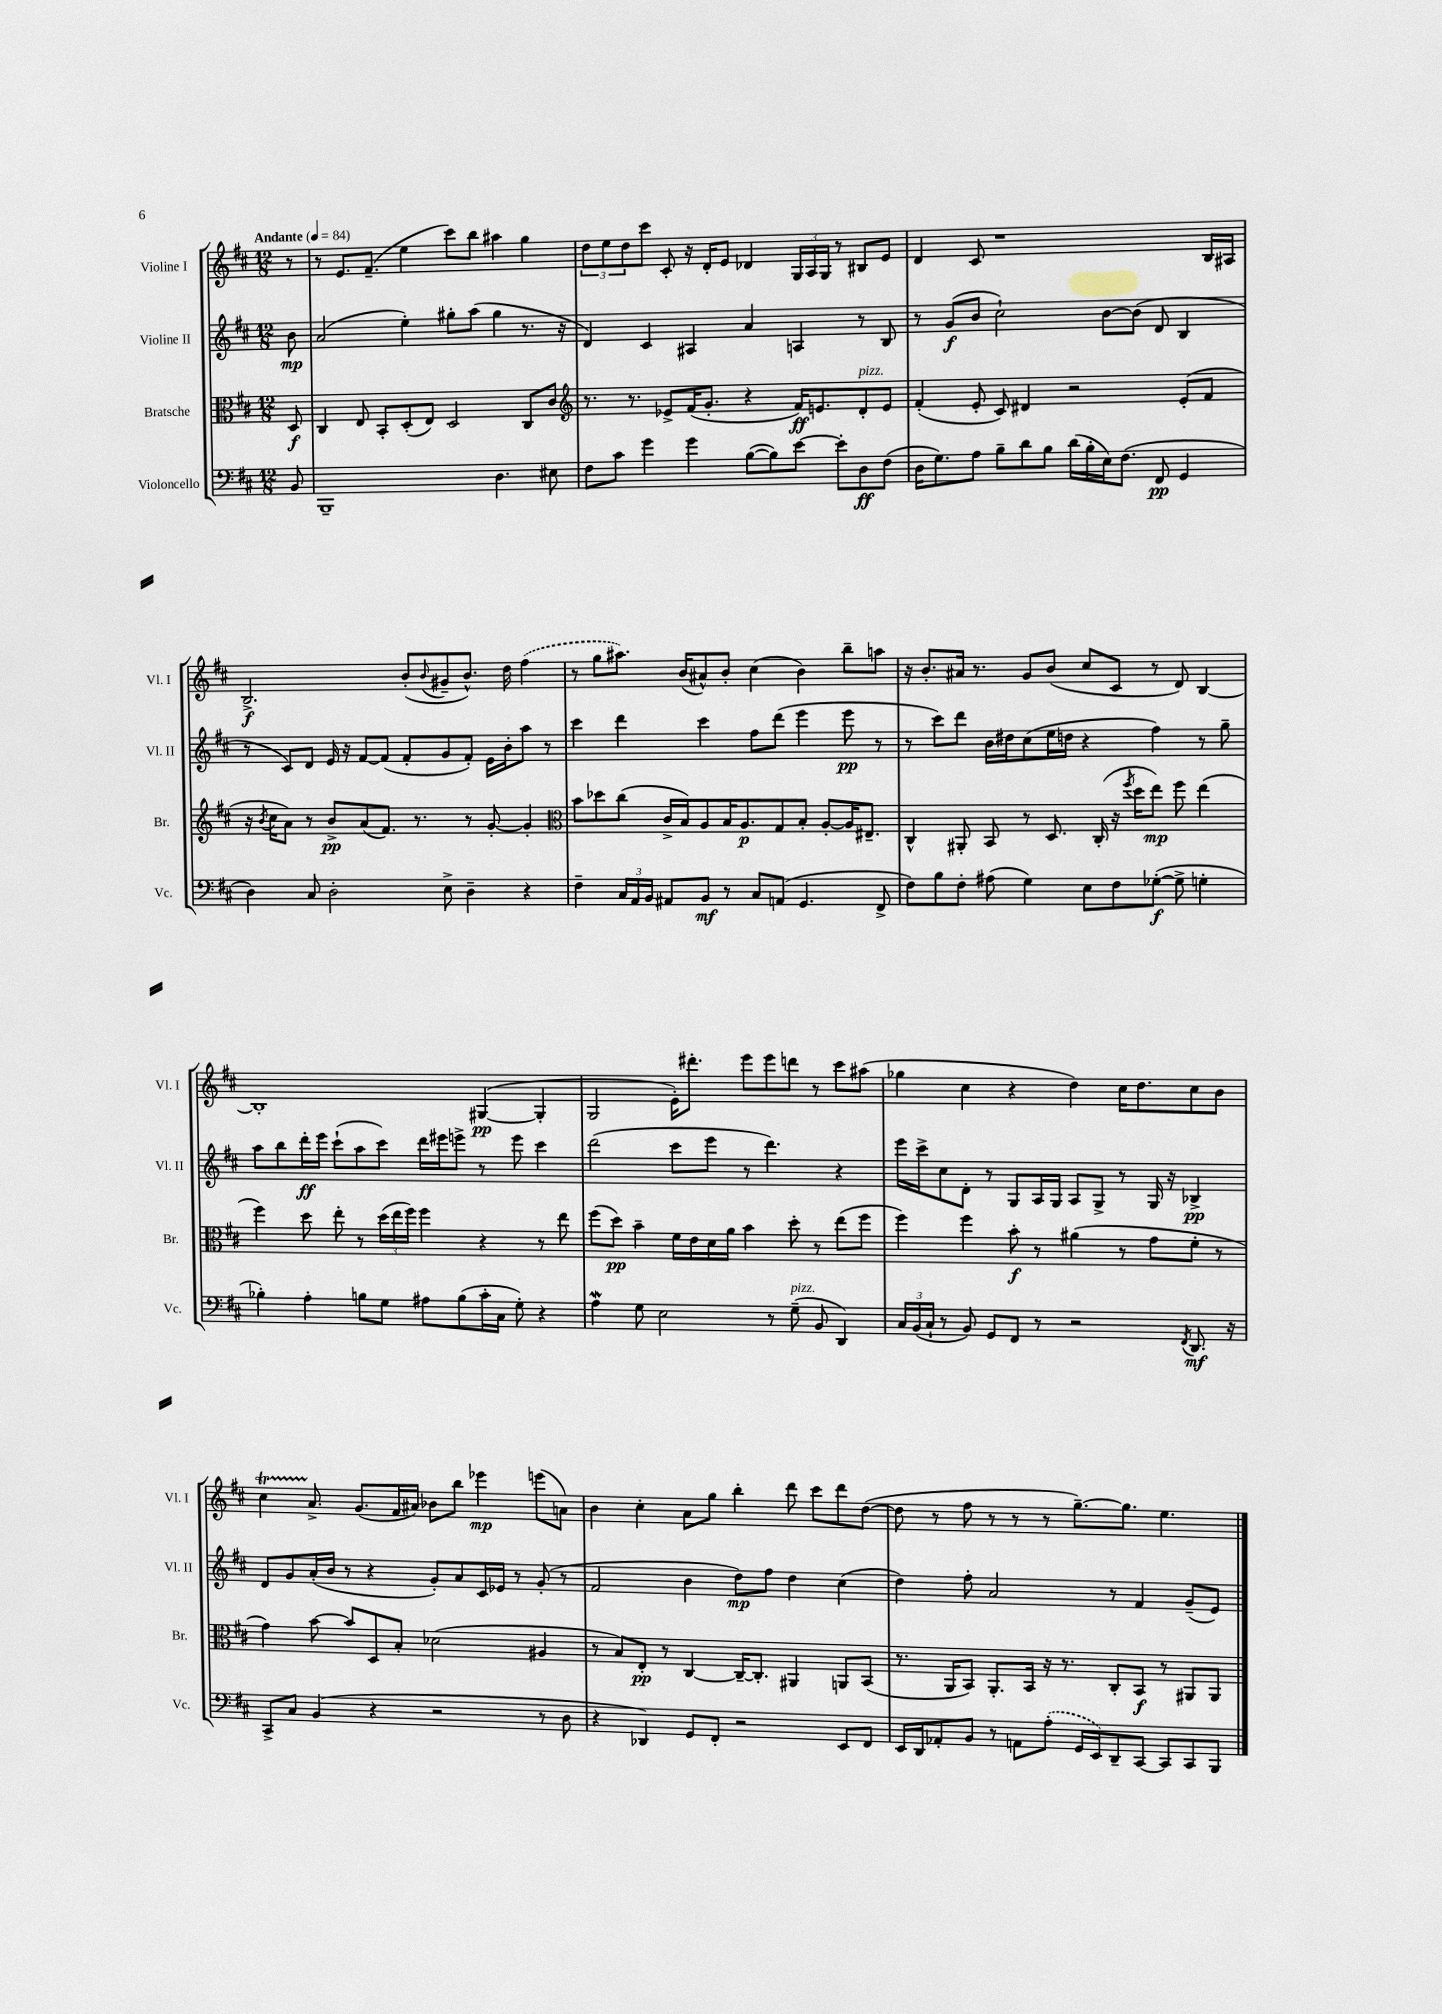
<<
\new StaffGroup <<
\new Staff = "s0" \with { instrumentName = "Violine I" shortInstrumentName = "Vl. I" } {
    \clef treble \key d \major \numericTimeSignature \time 12/8 \partial 8 \tempo "Andante" 4 = 84
    r8 |
    r8 e'8. fis'8.--( e''4 cis'''8) b''8 ais''4 g''4 |
    \tuplet 3/2 { d''8 e''8 d''8 } cis'''8 cis'8-. r16 d'16-. e'8 des'4 \tuplet 3/2 { g16 a16 g16 } r8 bis8 e'8 |
    d'4 cis'8 r1 b16 ais16 |
    b2.->\f b'8-.( \appoggiatura { b'8 } gis'8-- b'8.-^) d''16 \once \slurDashed fis''4( |
    r8 g''8 ais''8.) b'16( ais'8-^) b'8-. cis''4( b'4) b''8-- a''8 |
    r16 b'8.-. ais'16 r8. g'8 b'8( cis''8 cis'8 r8 d'8) b4~ |
    b1-. gis4~\pp( gis4-. |
    g2 e'16-.) dis'''8.-. e'''8 e'''8 d'''8 r8 cis'''8 ais''8( |
    ges''4 cis''4 r4 d''4) cis''16 d''8. cis''8 b'8 |
    cis''4\startTrillSpan a'8.->\stopTrillSpan g'8.( fis'16 ais'16) bes'8 b''8 ees'''4\mp e'''8( a'8) |
    b'4 cis''4-. a'8 g''8 b''4-. d'''8 cis'''8 d'''8 d''8~( |
    d''8 r8 fis''8 r8 r8 r8 g''8.~--) g''8. e''4. \bar "|." |
}
\new Staff = "s1" \with { instrumentName = "Violine II" shortInstrumentName = "Vl. II" } {
    \clef treble \key d \major \numericTimeSignature \time 12/8 \partial 8
    b'8\mp |
    a'2( e''4-.) gis''8-. a''8( gis''4 r8. r16 |
    d'4) cis'4 ais4 a'4 a4 r8 b8 |
    r8 g'8\f( b'8 cis''2-!) b'8~ b'8( d'8 b4 |
    r8 cis'8) d'8 e'16 r16 fis'8~ fis'8( fis'8-. g'8 fis'8-.) e'16 b'16-. a''8 r8 |
    cis'''4 d'''4 cis'''4 fis''8 d'''8( e'''4 e'''8\pp r8 |
    r8 cis'''8) d'''8 b'16 dis''16 cis''8( e''16 d''16 r4 fis''4) r8 g''8-- |
    a''8 b''8 d'''16-.\ff e'''16 cis'''8-!( a''8 cis'''8) d'''16 eis'''16 e'''8-> r8 e'''8 cis'''4 |
    d'''2( cis'''8 e'''8 r8 d'''4.) r4 |
    e'''16 cis'''16-> cis''8 d'8-. r8 g8 a16 g16 a8 g8-> r8 g16 r16 bes4->\pp |
    d'8 g'8 a'16-.( b'16 r8 r4 g'8-.) a'8 cis'16 ees'16 r8 g'8-.( r8 |
    fis'2 b'4 d''8\mp) fis''8 d''4 cis''4( |
    d''4) fis''8-. a'2 r8 fis'4 g'8--( e'8) \bar "|." |
}
\new Staff = "s2" \with { instrumentName = "Bratsche" shortInstrumentName = "Br." } {
    \clef alto \key d \major \numericTimeSignature \time 12/8 \partial 8
    d8\f |
    cis4 e8 b,8-. d8-.( e8) d2 cis8 cis'8 |
    \clef treble r8. r8. ees'8-> fis'16( g'8.-. r4 fis'16\ff) e'8. d'8-.^\markup { \italic "pizz." } e'8 |
    fis'4-.( e'8-. cis'8) dis'4 r2 e'8-.( fis'8 |
    r16 \acciaccatura { b'8 } cis''16 a'8) r8 b'8->\pp a'8( fis'8.) r8. r8 g'8~-. g'4-. |
    \clef alto b'8 des''8 cis''8( cis'16-> b16) a8 b16 a8.\p g8 b8-. a8~-. a16 eis8.-- |
    cis4-^ ais,8-. b,8 r8 d8. cis16-.( r16 \acciaccatura { fis''8 } d''16 e''8\mp) fis''8 e''4( |
    fis''4) d''8 e''8-. r8 \tuplet 3/2 { d''16( e''16 fis''16) } fis''4 r4 r8 e''8 |
    fis''8( d''8\pp) b'4-- fis'16 e'16 d'16 a'16 b'4 d''8-. r8 e''8( fis''8 |
    fis''4) fis''4 b'8-.\f r8 ais'4( r8 g'8 fis'8-. r8 |
    g'4) b'8~ b'8 d8 b8-. des'2( ais4 |
    r8 b8) e8-.\pp r8 cis4~ cis16~-- cis8.-. ais,4 a,8 b,8( |
    r8. a,16 b,8) a,8.-. b,16 r16 r8. cis8-. b,8\f r8 ais,8 ais,8 \bar "|." |
}
\new Staff = "s3" \with { instrumentName = "Violoncello" shortInstrumentName = "Vc." } {
    \clef bass \key d \major \numericTimeSignature \time 12/8 \partial 8
    b,8 |
    b,,1-- d4. eis8 |
    fis8 cis'8 g'4 g'4 b8~( b8) e'8~ e'8-. d8\ff fis8( |
    d16 g8.) a8 b8-- d'8 b8 d'16( b16-. e16) fis8.( fis,8\pp g,4 |
    d4) cis8 d2-. e8-> d4-- r4 |
    fis4-- \tuplet 3/2 { cis16 a,16 b,16 } ais,8 b,8\mf r8 cis8 a,8( g,4. fis,8-> |
    fis8) b8 fis8-. ais8( g4) e8 fis8 ges8~-.\f( ges8-> g4-. |
    bes4-.) a4-. b8 g8 ais8 b8( cis'16-. cis16 g8-.) r4 |
    a4\mordent g8 e2 r8 g8--^\markup { \italic "pizz." }( b,8 d,4) |
    \tuplet 3/2 { cis16 b,16( cis16-! } r8 b,8) g,8 fis,8 r8 r2 \acciaccatura { fis,8 } d,8.\mf r16 |
    cis,8-> cis8 b,4( r4 r2 r8 d8 |
    r4 des,4) g,8 fis,8-. r2 e,8 fis,8 |
    e,16 d,16 aes,8-. b,8 r8 a,8 \once \slurDashed a8-.( g,16 e,16) d,8-- cis,8~ cis,8 cis,8 b,,8 \bar "|." |
}
>>
>>
\layout { \context { \Score \remove "Bar_number_engraver" } }
